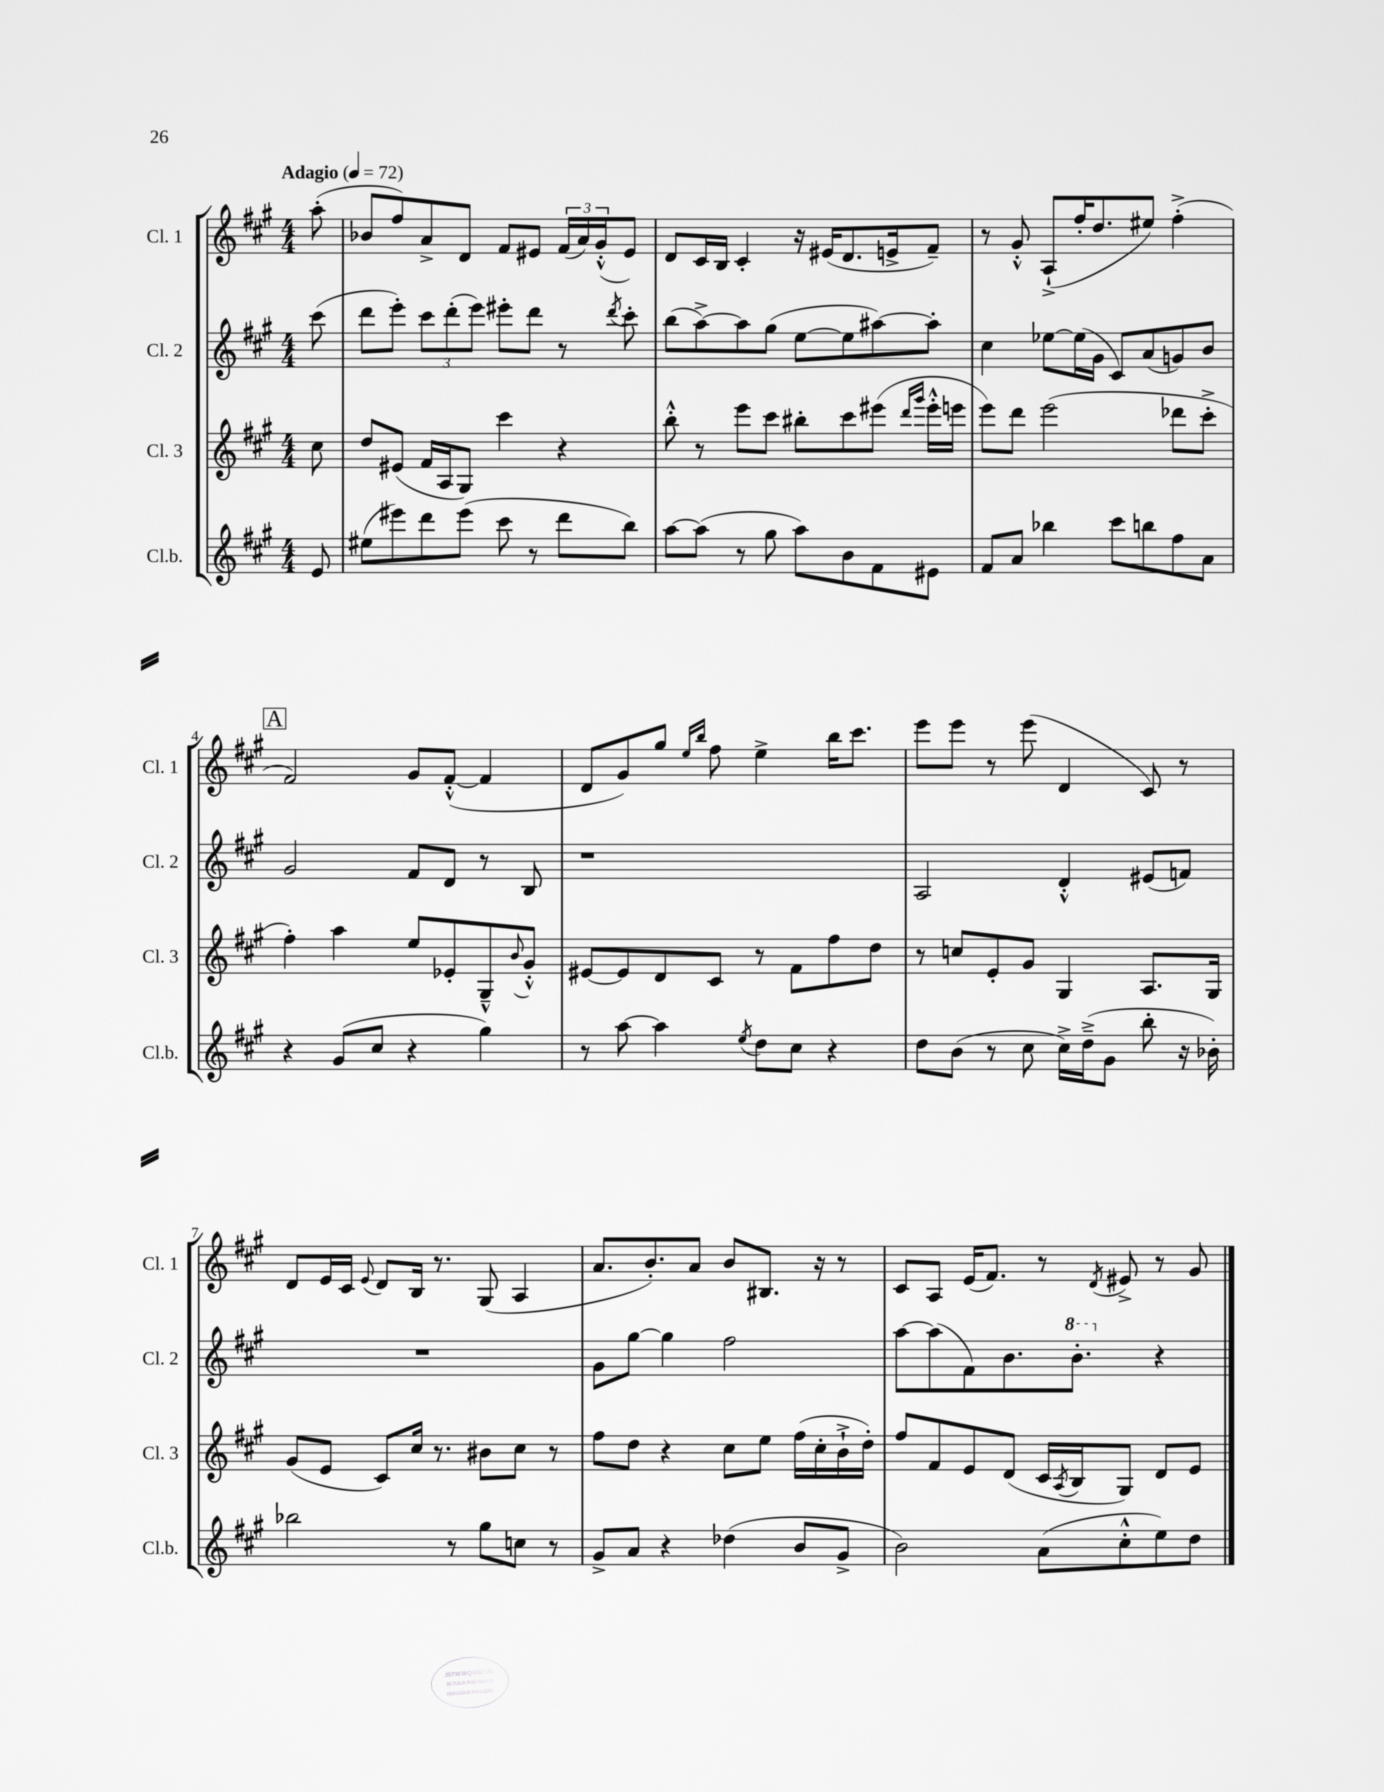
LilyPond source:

<<
\new StaffGroup <<
\new Staff = "s0" \with { instrumentName = "Cl. 1" shortInstrumentName = "Cl. 1" } {
    \clef treble \key a \major \numericTimeSignature \time 4/4 \partial 8 \tempo "Adagio" 4 = 72
    a''8-.( |
    bes'8 fis''8) a'8-> d'8 fis'8 eis'8 \tuplet 3/2 { fis'16( a'16) gis'16-.-^( } eis'8) |
    d'8 cis'16 b16 cis'4-. r16 eis'16( d'8. e'16-> fis'8--) |
    r8 gis'8-.-^ a8-!->( fis''16-. d''8. eis''8) fis''4-.->( |
    \mark \markup { \box "A" } fis'2) gis'8 fis'8~-.-^( fis'4 |
    d'8 gis'8) gis''8 \grace { e''16 b''16 } fis''8 e''4-> b''16 cis'''8. |
    e'''8 e'''8 r8 e'''8( d'4 cis'8) r8 |
    d'8 e'16 cis'16 \appoggiatura { e'8 } d'8 b16 r8. gis8( a4 |
    a'8. b'8.-.) a'8 b'8 bis8. r16 r8 |
    cis'8 a8 e'16( fis'8.) r8 \acciaccatura { d'8 } eis'8-> r8 gis'8 \bar "|." |
}
\new Staff = "s1" \with { instrumentName = "Cl. 2" shortInstrumentName = "Cl. 2" } {
    \clef treble \key a \major \numericTimeSignature \time 4/4 \partial 8
    cis'''8( |
    d'''8 e'''8-.) \tuplet 3/2 { cis'''8 d'''8-.( e'''8) } eis'''8-. d'''8 r8 \acciaccatura { d'''8 } cis'''8-. |
    b''8( a''8~->) a''8 gis''8( e''8~ e''8 ais''8~) ais''8-. |
    cis''4 ees''8~ ees''16( gis'16 cis'8) a'8( g'8) b'8 |
    \mark \markup { \box "A" } gis'2 fis'8 d'8 r8 b8 |
    r1 |
    a2 d'4-.-^ eis'8( f'8) |
    R1 |
    gis'8 gis''8~ gis''4 fis''2 |
    a''8~ a''8( fis'8) b'8. \ottava #1 b''8.-. \ottava #0 r4 \bar "|." |
}
\new Staff = "s2" \with { instrumentName = "Cl. 3" shortInstrumentName = "Cl. 3" } {
    \clef treble \key a \major \numericTimeSignature \time 4/4 \partial 8
    cis''8 |
    d''8 eis'8( fis'16 a16 gis8) cis'''4 r4 |
    b''8-.-^ r8 e'''8 cis'''8 bis''8-. cis'''8 eis'''8( \grace { d'''16 gis'''16 } eis'''16-.-^ e'''16 |
    e'''8) d'''8 e'''2( des'''8 cis'''8-.-> |
    \mark \markup { \box "A" } fis''4-.) a''4 e''8 ees'8-. gis8---^ \appoggiatura { b'8 } gis'8-.-^ |
    eis'8~ eis'8 d'8 cis'8 r8 fis'8 fis''8 d''8 |
    r8 c''8 e'8-. gis'8 gis4 a8. gis16 |
    gis'8( e'8 cis'8) cis''16 r8. bis'8 cis''8 r8 |
    fis''8 d''8 r4 cis''8 e''8 fis''16( cis''16-. b'16-!-> d''16-.) |
    fis''8 fis'8 e'8 d'8( cis'16 \acciaccatura { a8 } b16 gis8) d'8 e'8 \bar "|." |
}
\new Staff = "s3" \with { instrumentName = "Cl.b." shortInstrumentName = "Cl.b." } {
    \clef treble \key a \major \numericTimeSignature \time 4/4 \partial 8
    e'8 |
    eis''8( eis'''8) d'''8 eis'''8( cis'''8 r8 d'''8 b''8) |
    a''8~ a''8( r8 gis''8 a''8) b'8 fis'8 eis'8 |
    fis'8 a'8 bes''4 cis'''8 b''8 fis''8 a'8 |
    \mark \markup { \box "A" } r4 gis'8( cis''8 r4 gis''4) |
    r8 a''8~ a''4 \acciaccatura { e''8 } d''8 cis''8 r4 |
    d''8 b'8( r8 cis''8 cis''16->) d''16--->( gis'8 b''8-. r16 bes'16-.) |
    bes''2 r8 gis''8 c''8 r8 |
    gis'8-> a'8 r4 des''4( b'8 gis'8-> |
    b'2) a'8( cis''8-.-^ e''8) d''8 \bar "|." |
}
>>
>>
